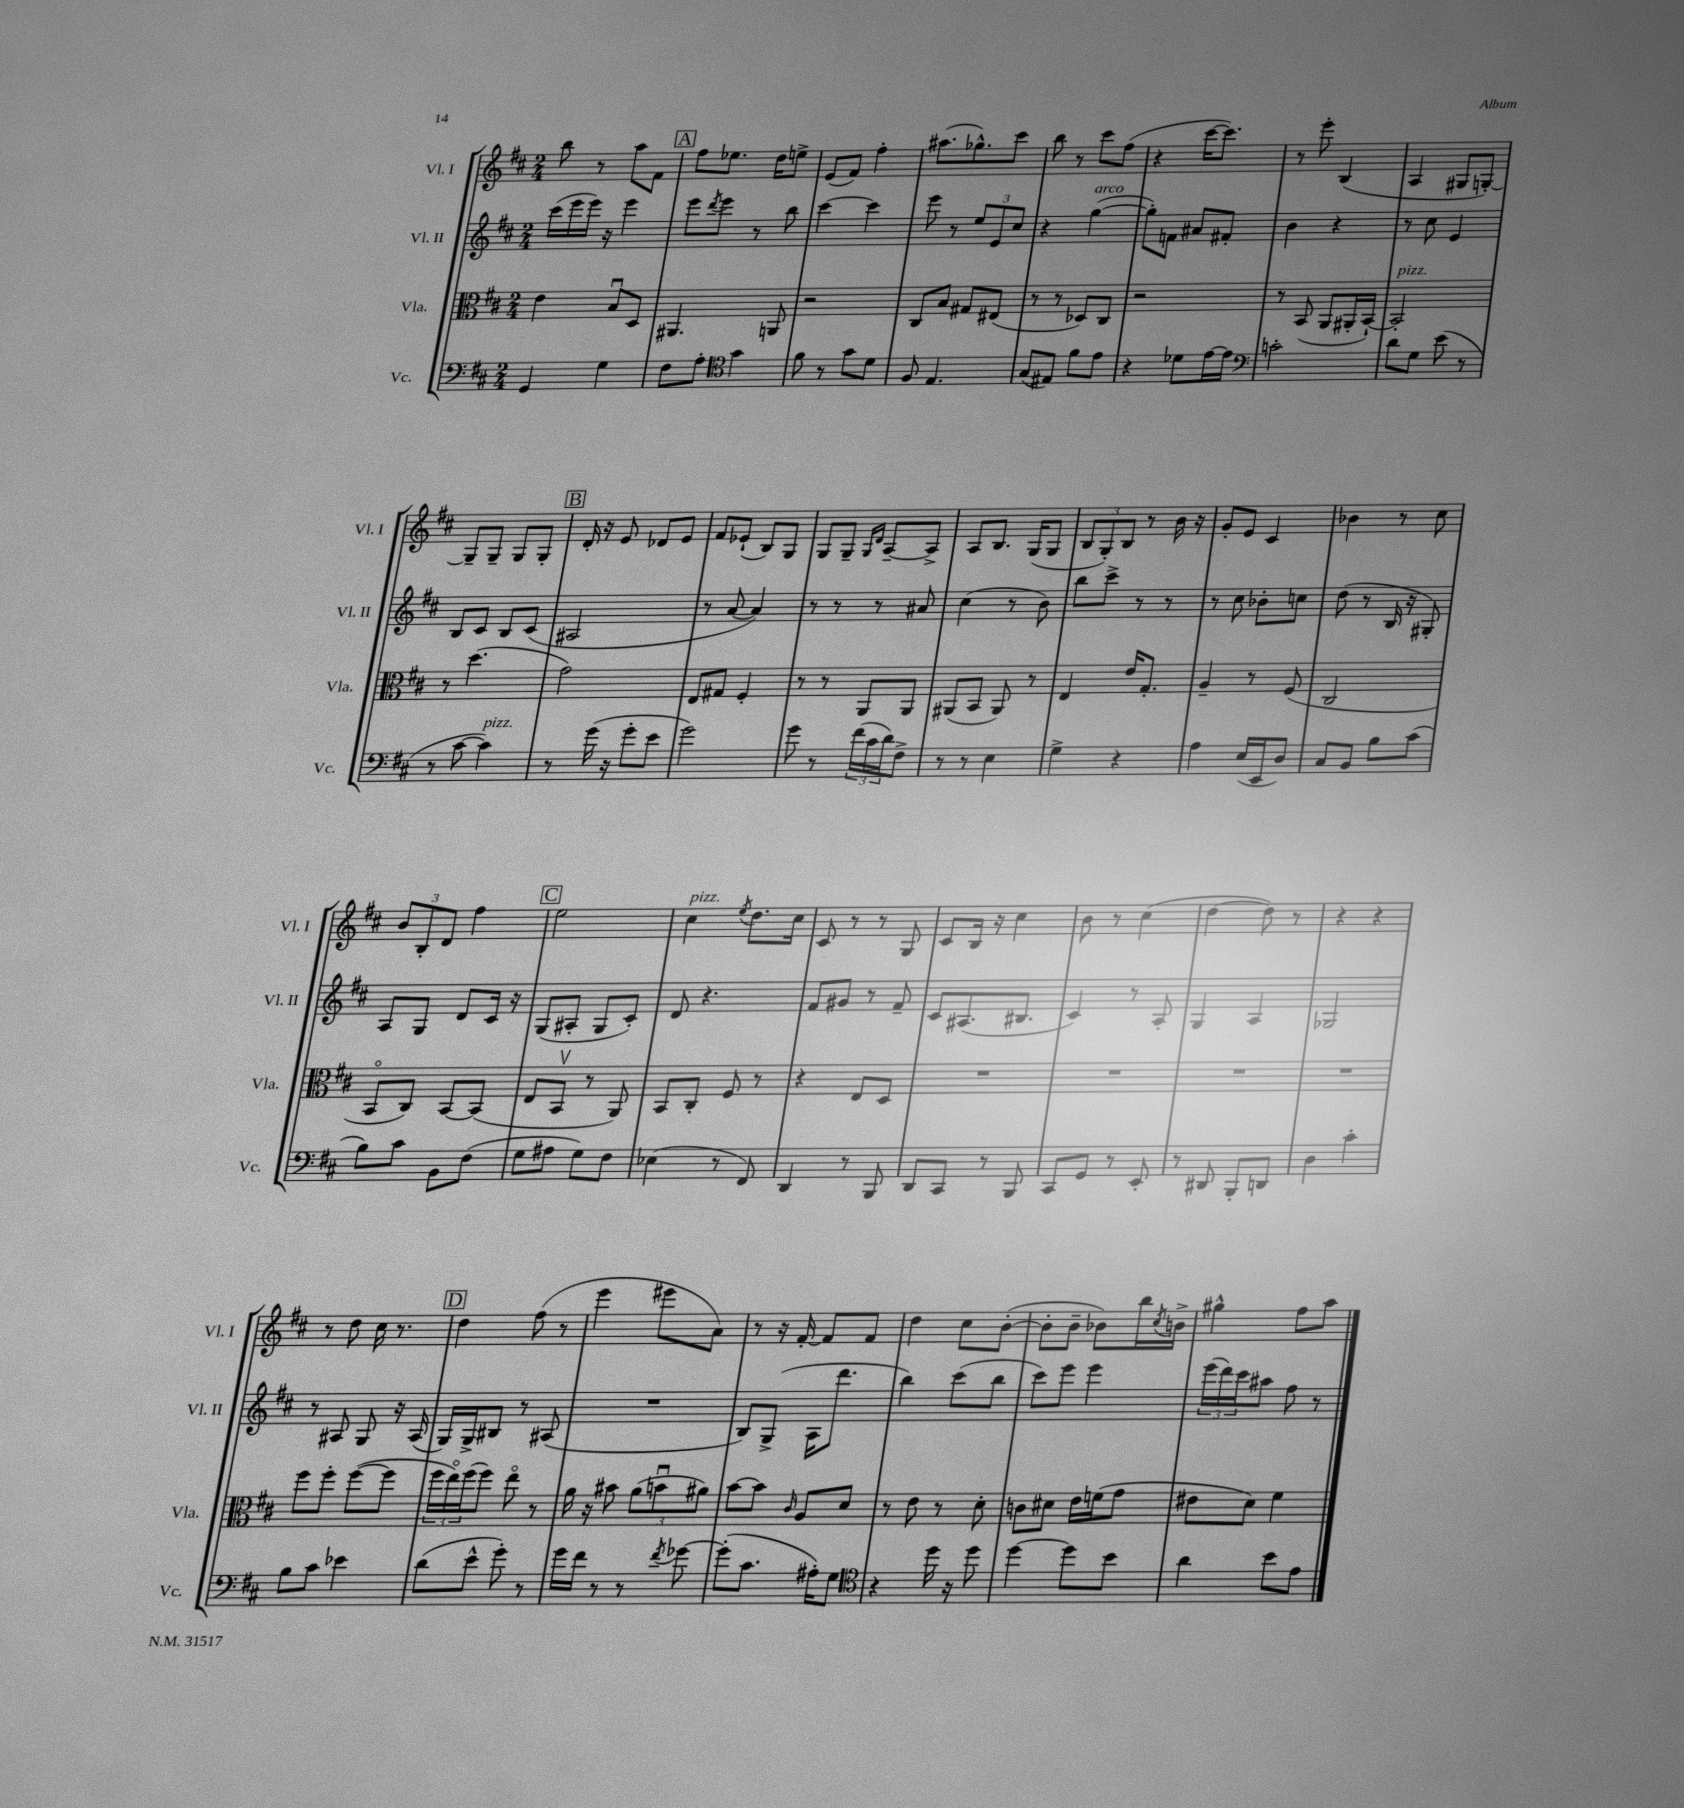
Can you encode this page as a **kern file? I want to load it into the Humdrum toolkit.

**kern	**kern	**kern	**kern
*staff4	*staff3	*staff2	*staff1
*clefF4	*clefC3	*clefG2	*clefG2
*k[f#c#]	*k[f#c#]	*k[f#c#]	*k[f#c#]
*M2/4	*M2/4	*M2/4	*M2/4
4GG/	4e\	(16ccc#\LL	8bb\
.	.	16eee\	.
.	.	16eee\JJ)	8r
.	.	16r	.
4G\	8Bu/L	4eee\	8aa\L
.	8D/J	.	8f#\J
=	=	=	=
8F#\L	4.AA#/	8eee\L	8ff#\L
.	.	8qddd/	.
8A'\J	.	8eee\J	8.ee-\J
*clefC4	*	*	*
4g\	.	8r	.
.	.	.	16dd\LK
.	8AA/	8bb\	8ee^\J
=	=	=	=
8f#\	2r	[4ccc#\	(8e/L
8r	.	.	8f#/J)
8g\L	.	4ccc#\]	4ff#'\
8d\J	.	.	.
=	=	=	=
8F#/	8C#/L	8eee\	(8.aa#\L
4.E/	8B/J	8r	.
.	.	.	8.gg-^^\)
.	8G#/L	12ee/L	.
.	.	12e/	.
.	(8E#/J	.	8ccc#\J
.	.	12cc#/J	.
=	=	=	=
(8G/L	8r	4r	8bb\
8E#/J)	8r	.	8r
8f#\L	8D-/L)	([4gg\	8ccc#\L
8e\J	8C#/J	.	(8ff#\J
=	=	=	=
4r	2r	8gg'\]L)	4r
.	.	8f\J	.
8d-\L	.	8a#/L	[16ccc#\LK
.	.	.	8.ccc#\]J)
[16e\L	.	8f#'/J	.
16e\]JJ	.	.	.
=	=	=	=
*clefF4	*	*	*
2c'\	8r	4b\	8r
.	(8BB/	.	8eee'\
.	8AA/L	4r	(4B/
.	16AA#'/L	.	.
.	[16BB`/JJ)	.	.
=	=	=	=
8d\L	2BB'/]	8r	4A/
8G\J	.	8cc#\	.
(8e\	.	4e/	8G#/L
8r	.	.	[8G'/J)
=	=	=	=
8r	8r	8B/L	8G~/]L
[8c#\	(4.dd\	8c#/J	8G~/J
4c#\])	.	8B/L	8G/L
.	.	(8c#/J	8G'/J
=	=	=	=
8r	2g\)	2A#/	16d'/
.	.	.	16r
(16g\	.	.	8e/
16r	.	.	.
8g'\L	.	.	8d-/L
8e\J	.	.	8e/J
=	=	=	=
2g\)	8E/L	8r	8f#/L
.	8G#/J	[8a/	(8e-`/J
.	4F#'/	4a/])	8B/L)
.	.	.	8G/J
=	=	=	=
8g\	8r	8r	8G/L
8r	8r	8r	8G~/J
.	.	.	16qqG/LL
.	.	.	16qqd/JJ
(24f#\LL	8AA/L	8r	[8A~/L
24c#\	.	.	.
24d\J)	.	.	.
8F#^\J	8AA/J	8a#/	8A^/]J
=	=	=	=
8r	(8AA#/L	(4cc#\	8A/L
8r	8BB/J	.	8.B/J
4E\	8AA#/)	8r	.
.	.	.	(16G/LK
.	8r	8b\)	8G/J
=	=	=	=
4G^\	4E/	8bb\L	12B/L
.	.	.	12G'/)
.	.	8ccc#^\J	.
.	.	.	12B/J
4r	16e/LK	8r	8r
.	8.G'/J	.	.
.	.	8r	16b\
.	.	.	16r
=	=	=	=
4A\	4A~/	8r	8g'/L
.	.	8cc#\	8e/J
(16E/LL	8r	8b-'\L	4c#/
16EE/J	.	.	.
8D/J)	(8F#/	8cc\J	.
=	=	=	=
8C#/L	2C#/	(8dd\	4b-\
8BB/J	.	8r	.
8B\L	.	16B/	8r
.	.	16r	.
(8c#\J	.	8G#'/)	8cc#\
=	=	=	=
8B\L)	8BBo/L	8A/L	12b/L
.	.	.	12B'/
8c#\J	8C#/J)	8G/J	.
.	.	.	12d/J
8BB\L	[8BB/L	8d/L	4ff#\
(8F#\J	(8BB/]J	16c#/Jk	.
.	.	16r	.
=	=	=	=
8G\L	8E/L	(8G/L	2ee\
8A#\J	8BBv/J	8A#'/J	.
8G\L)	8r	8G/L	.
8F#\J	8AA/)	8c#'/J)	.
=	=	=	=
(4E-\	8BB/L	8d/	4cc#\
.	8C#'/J	4.r	.
.	.	.	8qee/
8r	8F#/	.	8.dd\L
8FF#/)	8r	.	.
.	.	.	16cc#\Jk
=	=	=	=
4DD/	4r	8f#/L	8c#/
.	.	8g#/J	8r
8r	8E/L	8r	8r
8BBB/	8D/J	8f#~/	8G/
=	=	=	=
8DD/L	2r	8c#/L	8c#/L
8CC#/J	.	(8.A#/	16B/Jk
.	.	.	16r
8r	.	.	4cc#\
.	.	8.B#/J	.
8BBB/	.	.	.
=	=	=	=
8CC#/L	2r	4c#/)	8b\
8GG/J	.	.	8r
8r	.	8r	(4cc#\
8EE'/	.	8A'/	.
=	=	=	=
8r	2r	4G/	[4dd\
8DD#/	.	.	.
8BBB'/L	.	4A/	8dd\])
8DD/J	.	.	8r
=	=	=	=
4D\	2r	2G-/	4r
4c#'\	.	.	4r
=	=	=	=
8B\L	8ff#\L	8r	8r
8c#\J	8ff#'\J	8A#/	8dd\
4e-\	([8ff#\L	8G/	16cc#\
.	.	.	8.r
.	8ff#\]J	16r	.
.	.	(16A#/	.
=	=	=	=
(8d\L	24ff#\LL	16G/LL)	4dd\
.	24eeo\)	.	.
.	.	16G^/J	.
.	(24ff#\J	.	.
8e^^\J	8ff#\J)	8B#/J	.
8g'\)	8eeo\	8r	(8ff#\
8r	8r	(8A#/	8r
=	=	=	=
16g\LL	16a\	2r	4eee\
16f#\JJ	16r	.	.
8r	8b#\	.	.
8r	(12a\L	.	8eee#\L
.	12bu\	.	.
8qf#/	.	.	.
[8g-\	.	.	8a\J)
.	12a#\J)	.	.
=	=	=	=
(8g-'\]L	[8b\L	8B/L)	8r
8.c#\J	8b\]J	(8G^/J	16r
.	.	.	[16f#'/
.	16qqc#/	.	.
.	8A/L	16A\LK	8f#/]L
16A#'\LK)	.	8.ddd\J	.
8G\J	8d/J	.	8f#/J
=	=	=	=
*clefC4	*	*	*
4r	8r	4bb\)	4dd\
.	8e\	.	.
16dd\	8r	(8ccc#\L	8cc#\L
16r	.	.	.
8dd\	8d'\	8bb\J	([8b'\J
=	=	=	=
[4dd\	8c\L	8ccc#\L)	8b'\]L
.	8d#\J	8eee\J	8b~\J
8dd\]L	16e\LL	4eee\	8b-\L)
.	(16f\J	.	.
8b\J	8g\J	.	16bb\L
.	.	.	8qcc#/
.	.	.	16b^\JJ
=	=	=	=
4a\	8e#\L	(24eee\LL	4gg#^^\
.	.	24ddd\)	.
.	.	24ccc#\J	.
.	8d\J)	8aa#\J	.
8b\L	4f#\	8ff#\	8ff#\L
8e\J	.	8r	8aa\J
==	==	==	==
*-	*-	*-	*-
